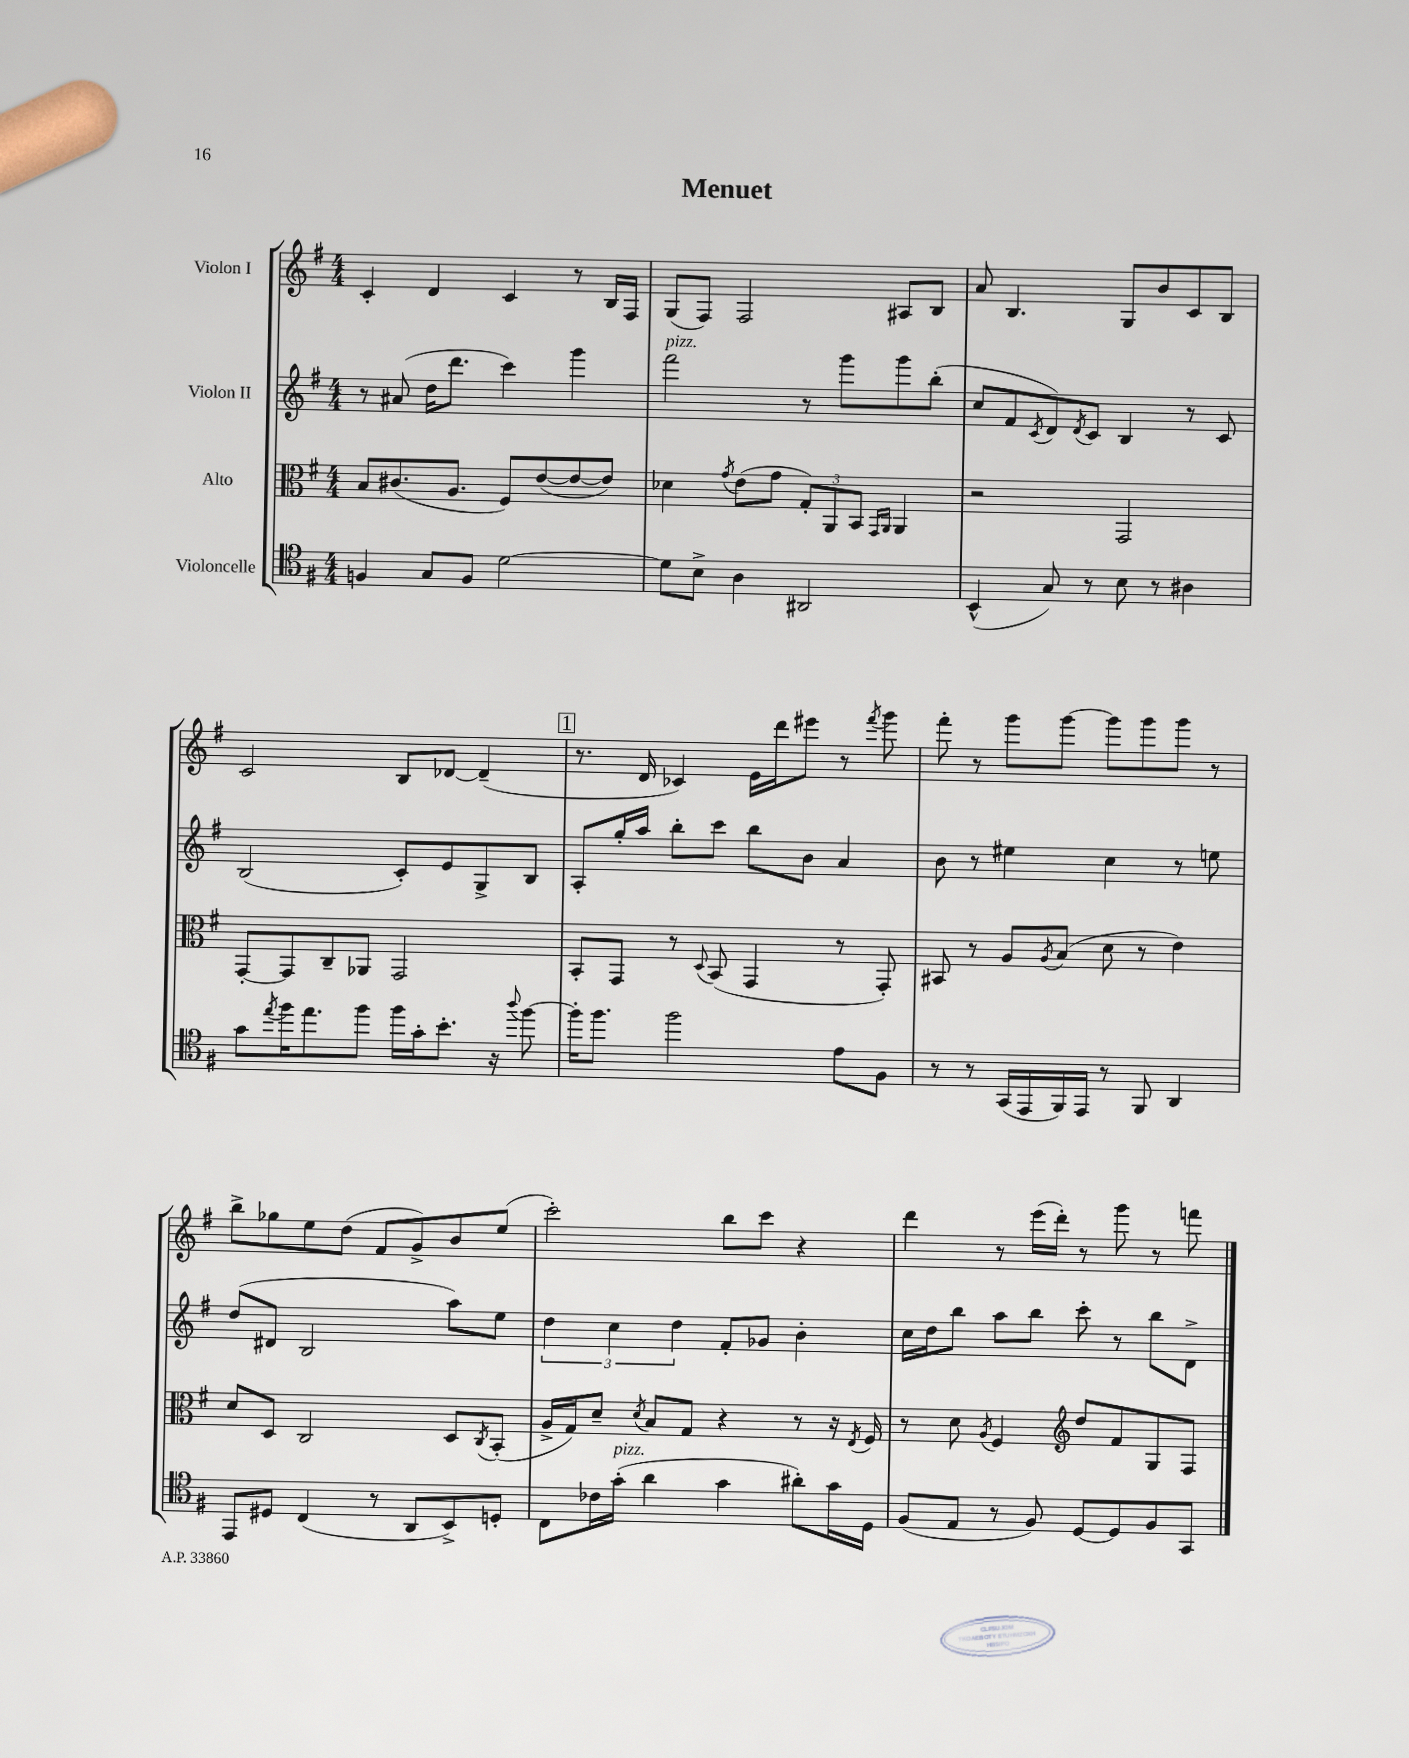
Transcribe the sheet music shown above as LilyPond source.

\header { title = "Menuet" }
<<
\new StaffGroup <<
\new Staff = "s0" \with { instrumentName = "Violon I" } {
    \clef treble \key g \major \numericTimeSignature \time 4/4
    c'4-. d'4 c'4 r8 b16 fis16 |
    g8( fis8) fis2 ais8 b8 |
    a'8 b4. g8 b'8 c'8 b8 |
    c'2 b8 des'8~ des'4--( |
    \mark \markup { \box "1" } r8. d'16 ces'4) e'16 d'''16 eis'''8 r8 \acciaccatura { fis'''8 } g'''8 |
    fis'''8-. r8 g'''8 g'''8~ g'''8 g'''8 g'''8 r8 |
    b''8-> ges''8 e''8 d''8( fis'8 g'8->) b'8 e''8( |
    c'''2-.) b''8 c'''8 r4 |
    d'''4 r8 e'''16( d'''16-.) r8 g'''8 r8 f'''8 \bar "|." |
}
\new Staff = "s1" \with { instrumentName = "Violon II" } {
    \clef treble \key g \major \numericTimeSignature \time 4/4
    r8 ais'8( d''16 d'''8. c'''4) g'''4 |
    fis'''2^\markup { \italic "pizz." } r8 g'''8 g'''8 b''8-.( |
    c''8 fis'8 \acciaccatura { c'8 } d'8) \acciaccatura { d'8 } c'8 b4 r8 c'8 |
    b2( c'8-.) e'8 g8-> b8 |
    \mark \markup { \box "1" } a8-. g''16-. a''16 b''8-. c'''8 b''8 b'8 a'4 |
    b'8 r8 eis''4 c''4 r8 e''8 |
    d''8( dis'8 b2 a''8) e''8 |
    \tuplet 3/2 { d''4 c''4 d''4 } fis'8-. ges'8 b'4-. |
    c''16 d''16 b''8 a''8 b''8 c'''8-. r8 b''8 d'8-> \bar "|." |
}
\new Staff = "s2" \with { instrumentName = "Alto" } {
    \clef alto \key g \major \numericTimeSignature \time 4/4
    b8 cis'8.( a8. fis8) e'8~( e'8~ e'8) |
    des'4 \acciaccatura { g'8 } e'8( g'8 \tuplet 3/2 { g8-.) a,8 b,8 } \grace { g,16 a,16 } a,4 |
    r2 g,2 |
    g,8~-. g,8 c8-- aes,8 g,2 |
    \mark \markup { \box "1" } b,8-. g,8 r8 \appoggiatura { d8 } b,8( g,4 r8 g,8-.) |
    bis,8 r8 a8 \acciaccatura { a8 } b8( d'8 r8 e'4) |
    d'8 d8 c2 d8 \acciaccatura { c8 } b,8-.( |
    a16-> g16) d'8-- \acciaccatura { d'8 } b8 g8 r4 r8 r16 \acciaccatura { e8 } fis16 |
    r8 d'8 \acciaccatura { a8 } fis4 \clef treble d''8 fis'8 g8 fis8 \bar "|." |
}
\new Staff = "s3" \with { instrumentName = "Violoncelle" } {
    \clef tenor \key g \major \numericTimeSignature \time 4/4
    f4 g8 f8 d'2~ |
    d'8 b8-> a4 ais,2 |
    b,4-^( g8) r8 b8 r8 ais4 |
    g'8 \acciaccatura { e''8 } fis''16 e''8. fis''8 fis''16 g'16-. b'8.-. r16 \appoggiatura { a''8 } fis''8~ |
    \mark \markup { \box "1" } fis''16-. fis''8. fis''2 e'8 fis8 |
    r8 r8 g,16( e,16 fis,16) e,16 r8 fis,8 a,4 |
    e,8 dis8 c4( r8 a,8 b,8->) d8-. |
    c8 ces'16 g'16-.^\markup { \italic "pizz." }( a'4 g'4 ais'8-.) g'16 d16 |
    fis8( e8 r8 fis8) d8~ d8 fis8 g,8 \bar "|." |
}
>>
>>
\layout { \context { \Score \remove "Bar_number_engraver" } }
